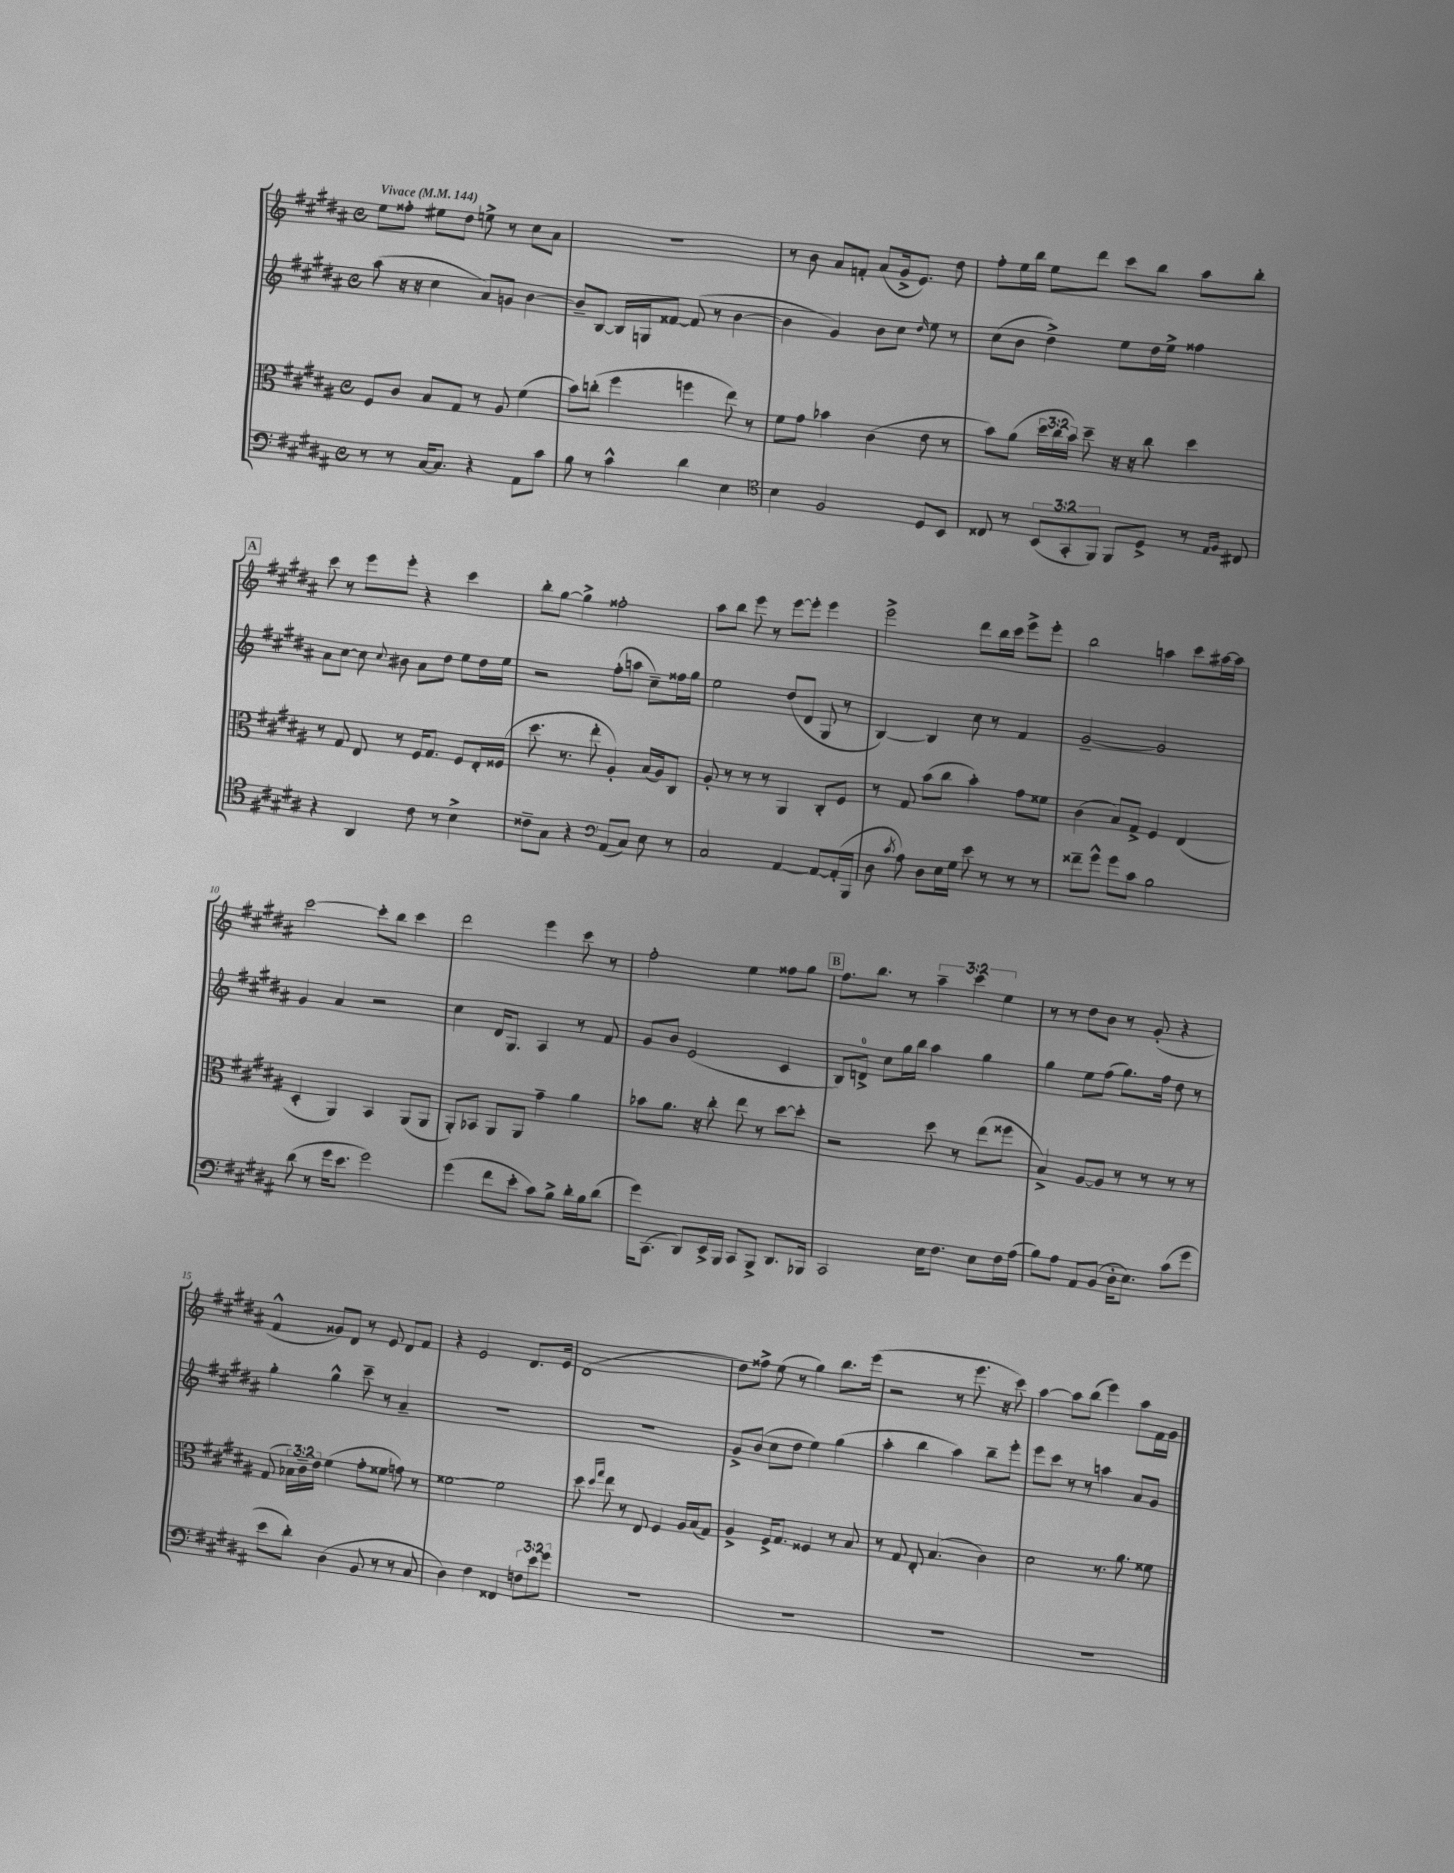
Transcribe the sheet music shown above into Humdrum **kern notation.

**kern	**kern	**kern	**kern
*part4	*part3	*part2	*part1
*staff4	*staff3	*staff2	*staff1
*clefF4	*clefC3	*clefG2	*clefG2
*k[f#c#g#d#a#]	*k[f#c#g#d#a#]	*k[f#c#g#d#a#]	*k[f#c#g#d#a#]
*M4/4	*M4/4	*M4/4	*M4/4
*met(c)	*met(c)	*met(c)	*met(c)
*MM144	*MM144	*MM144	*MM144
=1	=1	=1	=1
!	!	!	!LO:TX:a:B:t=Vivace
8r	8F#/L	(8aa#\	8ee\L
8r	8c#/J	16r	8ff##X'\J
.	.	16r	.
[16C#/KL	8B/L	4cc#\	8ee#X\L
8.C#/J]	.	.	.
.	8G#/J	.	8dd#\J
4r	8r	8a#/L)	8een^\
.	8A#/	8gn/J	8r
8AA#\L	(4f#\	[4b\	8cc#\L
8c#\J	.	.	8a#\J
=2	=2	=2	=2
8B\	8b\L)	8b~/L]	1r
8r	(8ccn'\J	[8B/J	.
4c#^^\	4ff#\	16B/LL]	.
.	.	16Gn/J	.
.	.	[8f##X/J	.
4d#\	4ffn\	(8f##/]	.
.	.	8r	.
4E\	8ee\)	[4b\	.
.	8r	.	.
=3	=3	=3	=3
*clefC4	*	*	*
4B\	8f#\L	4b\]	8r
.	8g#\J	.	8b\
2F#/	4b-X\	4g#/)	8a#/L
.	.	.	8fn'/J
.	(4c#\	8b\L	(8a#/L
.	.	8cc#\J	16g#^/k
.	.	.	8.e/J)
.	.	16qqdd#/	.
8D#/L	8e\	8ee\	.
8BB/J	8r	8r	8dd#\
=4	=4	=4	=4
8C##X/	8b\L)	(8cc#\L	8ff#'\L
8r	(8a#\J	8b\J	16ee\L
.	.	.	16bb\JJ
(12BB/L	24dd#\LL	4dd#^\)	8ee\L
.	24cc#\	.	.
12GG#'/	24b\JJ)	.	.
.	8dd#~\	.	8ddd#\J
12FF#/J)	.	.	.
8FF#/L	16r	8ee\L	8ccc#\L
.	16r	.	.
8D#^/J	8cc#\	16dd#\L	8bb\J
.	.	16ee^\JJ	.
8r	4dd#\	4ff##X\	8aa#\L
16qqE/LL	.	.	.
16qqF#/JJ	.	.	.
8C#X/	.	.	8bb'\J
!!LO:LB:g=z
!!LO:REH:place=s1:t=A
=5	=5	=5	=5
4r	8r	8a#\L	8ccc#\
.	8G#/	[8cc#\J	8r
4AA#/	8E/	8cc#\]	8eee\L
.	.	8qqcc#/	.
.	8r	8b#X\	8eee'\J
8c#\	16F#/KL	8a#\L	4r
.	8.G#/J	.	.
8r	.	8dd#\J	.
4B^\	8F#/L	8ee\L	4ccc#\
.	16E'/L	16dd#\L	.
.	(16F##X/JJ	16ee\JJ	.
=6	=6	=6	=6
8c##X~\L	8.dd#\	2r	8bb'\L
8G#\J	.	.	[8gg#\J
.	8.r	.	.
4r	.	.	4gg#^\]
.	8ee'\	.	.
*clefF4	*	*	*
(8AA#/L	4A#'/)	(8ff#'\L	2ff##X'\
8C#/J)	.	8aan\J	.
8E\	(16B/LL	8cc#~\L)	.
.	16A#/J)	.	.
8r	8C#/J	16ff##X\L	.
.	.	16gg#\JJ	.
=7	=7	=7	=7
2C#/	8A#'/	2ee\	8aa#\L
.	8r	.	8bb\J
.	8r	.	8eee\
.	8r	.	8r
[4AA#/	4AA#/	(8dd#/L	[8eee\L
.	.	8d#/J	8eee'\J]
8AA#/L_	8C#'/L	8G#/	4eee\
(16AA#'/L]	8F#/J	8r	.
16BBB/JJ	.	.	.
=8	=8	=8	=8
8D#\	8r	[4B/)	2eee^\
8qc#/	.	.	.
8A#\)	8G#/	.	.
8D#\L	(8b\L	4B/]	.
16E\L	8cc#\J	.	.
16G#\JJ	.	.	.
8e\	4b'\)	8cc#\	8ddd#\L
8r	.	8r	16bb\L
.	.	.	16ccc#\JJ
8r	8g#\L	4f#/	8eee^\L
8r	8f##X\J	.	8eee'\J
=9	=9	=9	=9
8f##X~\L	(4c#\	[2g#~/	2bb\
8g#^^\J	.	.	.
8g#\L	8B/L)	.	.
8c#\J	8G#^/J	.	.
2B\	4F#/	2g#/]	4aan\
.	(4E/	.	8ccc#\L
.	.	.	[16aa#X\L
.	.	.	16aa#\JJ]
!!LO:LB:g=z
=10	=10	=10	=10
(8d#\	4D#'/	4g#/	[2ccc#\
8r	.	.	.
16g#\KL	4AA#/)	4a#/	.
8.e\J	.	.	.
2g#\)	4BB/	2r	8ccc#'\L]
.	.	.	8bb\J
.	(8AA#/L	.	4ccc#\
.	8AA#/J	.	.
=11	=11	=11	=11
(4g#\	8AA#'/L)	4cc#\	2ddd#\
.	8BB-X/J	.	.
8f#\L	8AA#/L	16d#/KL	.
.	.	8.G#/J	.
8e'\J	8AA#/J	.	.
8c#\L)	4g#~\	4A#/	4eee\
8B^\J	.	.	.
16d#'\LL	4a#\	8r	8ccc#\
16B\J	.	.	.
(8d#\J	.	8f#/	8r
=12	=12	=12	=12
16g#\KL)	8b-X\L	8g#/L	2ff#'\
(8.CC#\J	.	.	.
.	8.a#\J	8b/J	.
8DD#/L)	.	(2e/	.
.	16r	.	.
16EE^/L	8cc#'\	.	.
16BBB/JJ	.	.	.
8CC#/L	8ee\	.	4ee\
8BBB^/J	8r	.	.
8.DD#/L	[8dd#\L	4c#/	8ff##X\L
.	8dd#'\J]	.	8gg#\J
16BBB-X/Jk	.	.	.
!!LO:REH:place=s1:t=B
=13	=13	=13	=13
2CC#/	2r	8B/L)	8.ff#\L
.	.	8dn^/J	.
.	.	.	8.bb\J
.	.	8cc#\L	.
.	.	16gg#\L	8r
.	.	16bb\JJ	.
16E\KL	8dd#\	4aa#\	6aa#~\
8.F#\J	.	.	.
.	8r	.	.
.	.	.	6ccc#\
8E\L	(8ee\L	4gg#\	.
.	.	.	6ee\
16F#\L	8ff##X\J	.	.
(16A#\JJ	.	.	.
=14	=14	=14	=14
8B\L)	4B^/)	4gg#\	8r
8A#\J	.	.	8r
8AA#/L	[8A#/L	8ee\L	8dd#\L
(8BB/J	8A#/J]	(8ff#\J	8b\J
16D#'\KL	8r	8.gg#\L)	8r
8.E\J)	.	.	.
.	8r	.	(8g#'/
.	.	16ff#\Jk	.
(8c#\L	8r	8dd#\	4r
8g#\J	8r	8r	.
!!LO:LB:g=z
=15	=15	=15	=15
8e\L	(8G#/	4gg#'\	4f#^^/
8d#'\J)	24B-X\LL)	.	.
.	24c#~\	.	.
.	24e\JJ	.	.
(4D#\	(4f#\	4gg#^^\	8g##X/L)
.	.	.	8d#/J
8BB/	8g#'\L	8ccc#~\	8r
8r	8f##X\J	8r	8e/
8r	8gn\)	4a#~/	8d#/L
8C#/	8r	.	8f#/J
=16	=16	=16	=16
4D#\)	[2f##X\	1r	4r
4F#\	.	.	2e/
4FF##X/	2f##\]	.	.
12Fn\L	.	.	8.d#/L
12e\	.	.	.
12g#\J	.	.	.
.	.	.	16e/Jk
=17	=17	=17	=17
1r	8dd#\	1r	(1d#
.	16qqdd#/LL	.	.
.	16qqgg#/JJ	.	.
.	8ee\	.	.
.	8r	.	.
.	8E/	.	.
.	4F#/	.	.
.	16A#/LL	.	.
.	(16B/J	.	.
.	8G#/J)	.	.
=18	=18	=18	=18
1r	4A#^/	8g#^/L	8dd#\L)
.	.	(8b/J	8ff##X^\J
.	16F#^/KL	8cc#\L	(8ee\
.	8.G#/J	.	.
.	.	8dd#\J	8r
.	4F##X/	4ee\)	4gg#\)
.	8r	(4gg#\	8.bb\L
.	8B/	.	.
.	.	.	(16eee\Jk
=19	=19	=19	=19
1r	8r	4aa#'\	2r
.	8G#/	.	.
.	8E'/	4bb\	.
.	(4.B/	.	.
.	.	4aa#\)	8r
.	.	.	8.eee\
.	4c#\)	8bb~\L	.
.	.	.	16r
.	.	8eee'\J	8ccc#\)
=20	=20	=20	=20
1r	2d#\	8eee\L	[4aa#\
.	.	8ccc#\J	.
.	.	8r	8aa#\L]
.	.	8r	(8bb\J
.	8.r	4aan\	4eee\)
.	8.a#\	.	.
.	.	8a#/L	8aa#\L
.	8f##X\	8g#/J	16f#\L
.	.	.	16g#\JJ
==	==	==	==
*-	*-	*-	*-
